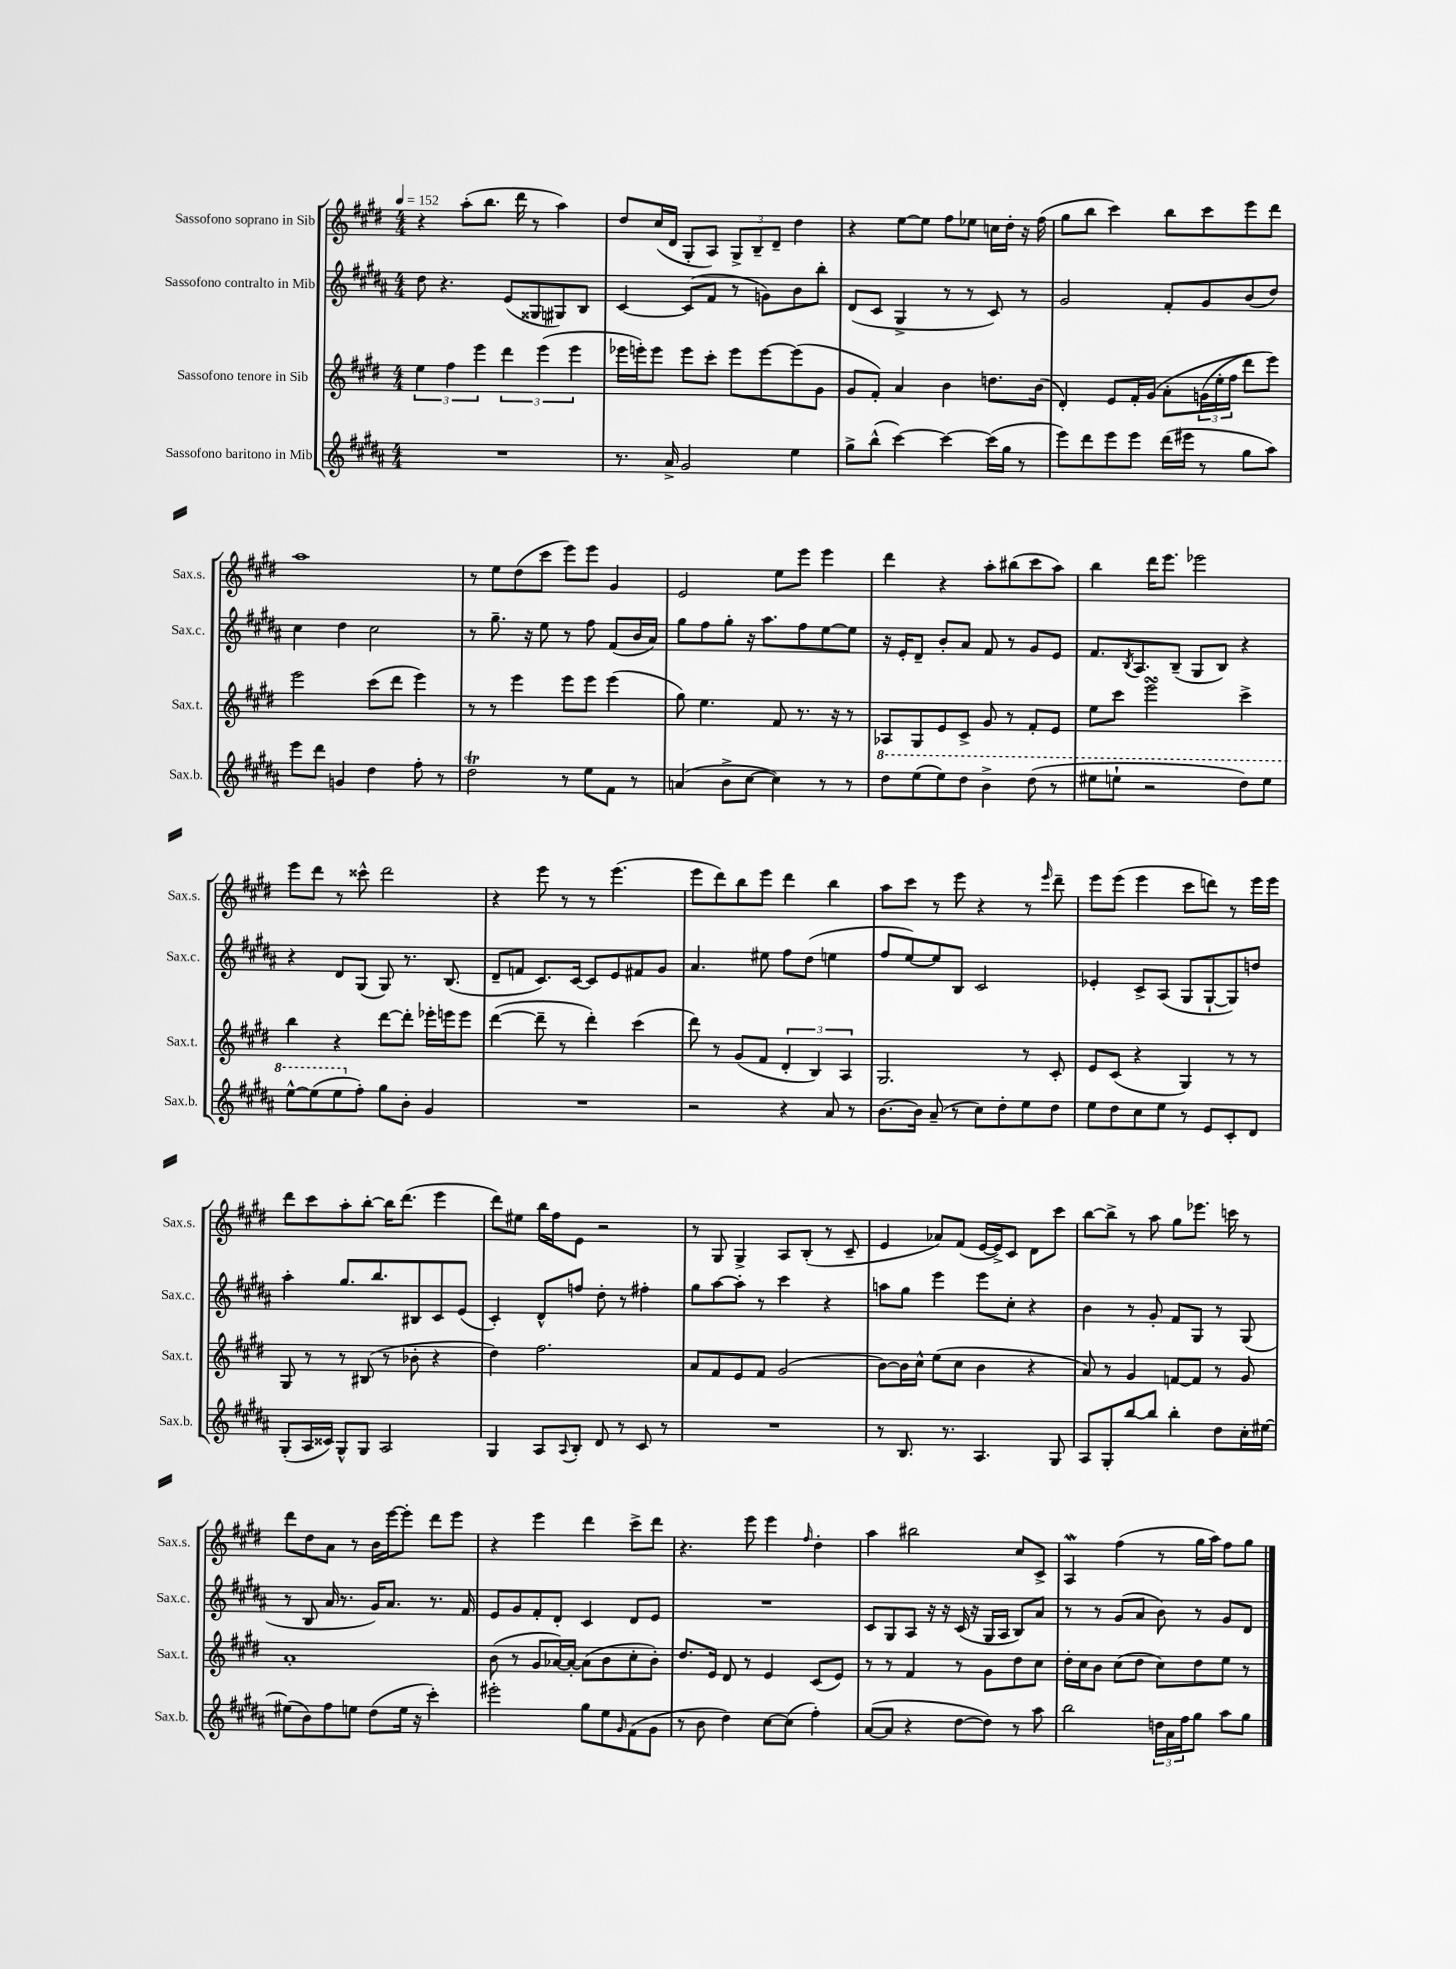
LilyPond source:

<<
\new StaffGroup <<
\new Staff = "s0" \with { instrumentName = "Sassofono soprano in Sib" shortInstrumentName = "Sax.s." } {
    \clef treble \key e \major \numericTimeSignature \time 4/4 \tempo 4 = 152
    r4 a''8-.( b''8. dis'''16 r8 a''4) |
    dis''8 cis''16( dis'16 gis8-. a8) \tuplet 3/2 { gis8-> b8-- dis'8-- } dis''4 |
    r4 e''8~ e''8 fis''8 ees''8 c''16 dis''16-. r16 fis''16( |
    gis''8 b''8 cis'''4) b''8 cis'''8 e'''8 dis'''8 |
    a''1 |
    r8 e''8 dis''8( cis'''8 e'''8) e'''8 gis'4 |
    e'2 e''8 e'''8 e'''4 |
    dis'''4 r4 a''8-. bis''8( cis'''8 a''8) |
    b''4 dis'''16 e'''8. ees'''2 |
    e'''8 dis'''8 r8 cisis'''8-^ dis'''2 |
    r4 e'''8 r8 r8 e'''4.( |
    e'''8 dis'''8) b''8 e'''8 dis'''4 b''4 |
    a''8 cis'''8 r8 e'''8 r4 r8 \grace { e'''16 } dis'''8-- |
    e'''8 e'''8( e'''4 cis'''8 d'''8) r8 e'''16 e'''16 |
    dis'''8 cis'''8 a''8-. b''8~-. b''16 dis'''8.( e'''4 |
    dis'''8) eis''8 b''16 fis''16 e'8 r2 |
    r8 gis8 gis4-> a8 b8-.( r8 cis'8-- |
    e'4 aes'8) fis'8( e'16~ e'16->) cis'8 dis'8 cis'''8 |
    b''8~ b''8-> r8 a''8 gis''8 ees'''8. c'''16 r8 |
    dis'''8 dis''8 a'8 r8 b'16 e'''16~ e'''8-. dis'''8 e'''8 |
    r4 e'''4 dis'''4 cis'''8-> dis'''8 |
    r4. e'''8 e'''4 \grace { fis''16 } dis''4-. |
    a''4 bis''2 cis''8 cis'8-> |
    a4\mordent fis''4( r8 gis''16 a''16) fis''8 gis''8 \bar "|." |
}
\new Staff = "s1" \with { instrumentName = "Sassofono contralto in Mib" shortInstrumentName = "Sax.c." } {
    \clef treble \key b \major \numericTimeSignature \time 4/4
    dis''8 r4. e'8( gisis8 gis8) b8 |
    cis'4~ cis'8( fis'8 r8 g'8) b'8 b''8-. |
    dis'8( cis'8 gis4-> r8 r8 cis'8) r8 |
    gis'2 fis'8-. gis'8 b'8( dis''8) |
    cis''4 dis''4 cis''2 |
    r8 gis''8.-- r16 e''8 r8 fis''8 fis'8( b'16 ais'16) |
    gis''8 fis''8 gis''8-. r16 ais''8. fis''8 e''8~ e''8 |
    r16 e'16-. dis'8-- b'8-. ais'8 fis'8 r8 gis'8 e'8 |
    fis'8. \acciaccatura { b8 } ais8. b8--( gis8 b8) r4 |
    r4 dis'8 gis8( gis8) r8. b8.( |
    dis'8-- f'8 cis'8.) cis'16~ cis'8 e'8 fis'8 gis'8 |
    ais'4. eis''8 fis''8 dis''8( e''4 |
    fis''8 e''8~) e''8 b8 cis'2 |
    ees'4-. cis'8-> ais8( gis8 gis8~-! gis8) d''8 |
    ais''4-. gis''8. b''8. bis8 cis'8 e'8( |
    cis'4-.) dis'8-^ f''8 dis''8-. r8 fis''4-. |
    gis''8 ais''8~ ais''8-. r8 cis'''4 r4 |
    a''8 gis''8 e'''4 e'''8 cis''8-. r4 |
    b'4 r8 gis'8-. fis'8 gis8 r8 gis8( |
    r8 b8 ais'16 r8. gis'16) ais'8. r8. fis'16 |
    e'8 gis'8 fis'8-. dis'8-. cis'4 dis'8 e'8 |
    R1 |
    cis'8 gis8 ais8 r16 r16 cis'16( r16 gis16 ais16 b8) ais'8 |
    r8 r8 gis'8( ais'8 b'8) r8 gis'8 dis'8 \bar "|." |
}
\new Staff = "s2" \with { instrumentName = "Sassofono tenore in Sib" shortInstrumentName = "Sax.t." } {
    \clef treble \key e \major \numericTimeSignature \time 4/4
    \tuplet 3/2 { e''4 fis''4 e'''4 } \tuplet 3/2 { dis'''4 e'''4( e'''4 } |
    ees'''16 e'''16-.) e'''8 e'''8 cis'''8-. e'''8 e'''8~ e'''8( gis'8 |
    gis'8 fis'8-.) a'4 b'4 d''8. b'16( |
    dis'4-.) e'8 fis'16-. gis'16\( a'8-. \tuplet 3/2 { g'16( e''16-. fis''16 } dis'''8) e'''8\) |
    e'''2 cis'''8( dis'''8 e'''4) |
    r8 r8 e'''4 e'''8 e'''8 e'''4( |
    gis''8) e''4. fis'8 r8. r16 r8 |
    aes8 gis8 e'8 cis'8-> gis'8 r8 fis'8-. e'8 |
    e''8 cis'''8 e'''2\turn cis'''4-> |
    b''4 r4 dis'''8~ dis'''8-. ees'''16-. e'''16 e'''8 |
    dis'''4~( dis'''8-- r8 dis'''4-.) cis'''4( |
    dis'''8) r8 gis'8( fis'8 \tuplet 3/2 { dis'4-. b4) a4 } |
    gis2. r8 cis'8-. |
    e'8 cis'8( r4 gis4) r8 r8 |
    gis8 r8 r8 bis8( r8 bes'8-. r4 |
    dis''4) fis''2. |
    a'8 fis'8 e'8 fis'8 gis'2( |
    b'8~) b'16 cis''16-^ e''8( cis''8 b'4 r4 |
    a'8) r8 gis'4 f'8~ f'8 r8 gis'8 |
    a'1-. |
    b'8( r8 gis'8 aes'16~) aes'16~-. aes'8( b'8 cis''8-. b'8-.) |
    dis''8. e'16 dis'8 r8 e'4 cis'8( e'8) |
    r8 r8 fis'4 r8 gis'8 dis''8 cis''8 |
    dis''16-. cis''16 b'8 cis''8( dis''8 cis''8) dis''8 e''8 r8 \bar "|." |
}
\new Staff = "s3" \with { instrumentName = "Sassofono baritono in Mib" shortInstrumentName = "Sax.b." } {
    \clef treble \key b \major \numericTimeSignature \time 4/4
    R1 |
    r8. ais'16-> gis'2 e''4 |
    gis''8-> b''8-^( cis'''4~) cis'''4~ cis'''16( gis''16 r8 |
    e'''8) dis'''8 e'''8 e'''8 dis'''16( eis'''16 r8 gis''8 ais''8) |
    e'''8 dis'''8 g'4 dis''4 fis''8-. r8 |
    dis''2\trill r8 e''8 fis'8 r8 |
    a'4( b'8-> cis''8~ cis''4) r8 r8 |
    \ottava #1 dis'''8 e'''8( e'''8) dis'''8 b''4-> dis'''8( r8 |
    eis'''8 e'''8-! r2 dis'''8) e'''8 |
    e'''8~-^ e'''8( e'''8 \ottava #0 fis''8-.) gis''8 b'8-. gis'4 |
    R1 |
    r2 r4 ais'8 r8 |
    b'8.~ b'16 ais'8--( r8 cis''8) dis''8-. e''8 dis''8 |
    e''8 dis''8 cis''8 e''8 r8 e'8 cis'8-. dis'8 |
    gis8-.( ais16 cisis'16) gis8-^ gis8 ais2 |
    gis4 ais8 \appoggiatura { ais8 } b8-. dis'8 r8 cis'8 r8 |
    R1 |
    r8 b8. r8. ais4. gis8 |
    ais8 gis8-. b''8~ b''8 b''4-. dis''8 cis''16-. eis''16~ |
    eis''8( b'8) fis''8 e''8 dis''8( e''16 r16 cis'''4-.) |
    eis'''2-. gis''8 e''8 \grace { gis'16 } fis'8( gis'8 |
    r8 b'8 dis''4) cis''8~ cis''8( fis''4-.) |
    ais'8~( ais'8 r4 dis''8~ dis''8) r8 ais''8 |
    b''2 \tuplet 3/2 { d''16 ais'16 fis''16 } gis''8 ais''8 gis''8 \bar "|." |
}
>>
>>
\layout { \context { \Score \remove "Bar_number_engraver" } }
